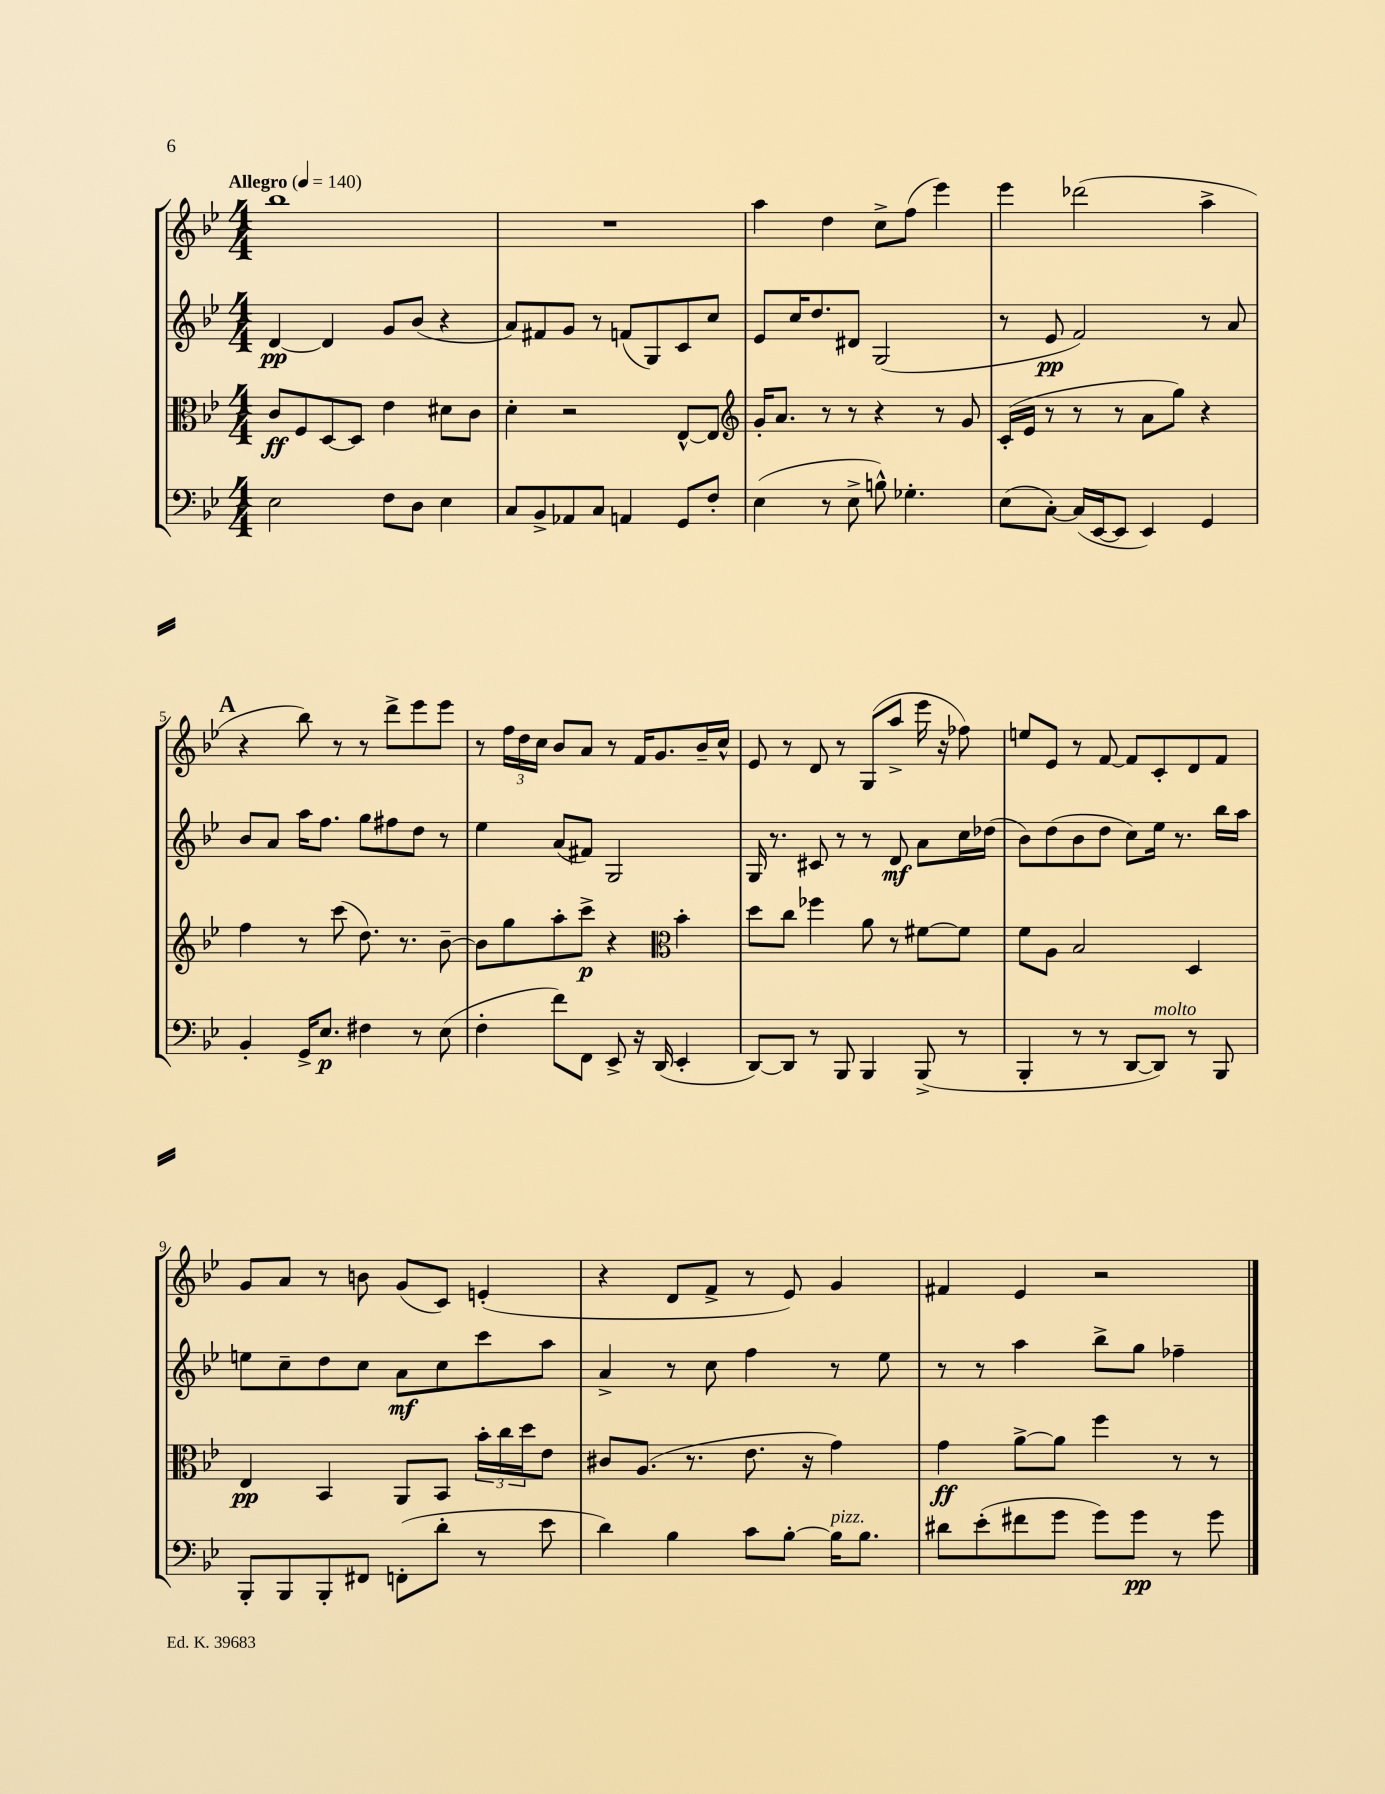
<<
\new StaffGroup <<
\new Staff = "s0" {
    \clef treble \key bes \major \numericTimeSignature \time 4/4 \tempo "Allegro" 4 = 140
    bes''1 |
    R1 |
    a''4 d''4 c''8-> f''8( ees'''4) |
    ees'''4 des'''2( a''4-> |
    \mark \markup { \bold "A" } r4 bes''8) r8 r8 d'''8-> ees'''8 ees'''8 |
    r8 \tuplet 3/2 { f''16 d''16 c''16 } bes'8 a'8 r8 f'16 g'8. bes'16-- c''16-^ |
    ees'8 r8 d'8 r8 g8( a''8-> ees'''16 r16 fes''8) |
    e''8 ees'8 r8 f'8~ f'8 c'8-. d'8 f'8 |
    g'8 a'8 r8 b'8 g'8( c'8) e'4-.( |
    r4 d'8 f'8-> r8 ees'8) g'4 |
    fis'4 ees'4 r2 \bar "|." |
}
\new Staff = "s1" {
    \clef treble \key bes \major \numericTimeSignature \time 4/4
    d'4~\pp d'4 g'8 bes'8( r4 |
    a'8) fis'8 g'8 r8 f'8( g8) c'8 c''8 |
    ees'8 c''16 d''8. dis'8 g2( |
    r8 ees'8\pp f'2) r8 a'8 |
    \mark \markup { \bold "A" } bes'8 a'8 a''16 f''8. g''8 fis''8 d''8 r8 |
    ees''4 a'8( fis'8) g2 |
    g16 r8. cis'8 r8 r8 d'8\mf a'8 c''16 des''16( |
    bes'8) d''8( bes'8 d''8 c''8) ees''16 r8. bes''16 a''16 |
    e''8 c''8-- d''8 c''8 a'8\mf c''8 c'''8 a''8 |
    a'4-> r8 c''8 f''4 r8 ees''8 |
    r8 r8 a''4 bes''8-> g''8 fes''4-- \bar "|." |
}
\new Staff = "s2" {
    \clef alto \key bes \major \numericTimeSignature \time 4/4
    c'8\ff f8 d8~ d8 ees'4 dis'8 c'8 |
    d'4-. r2 ees8~-^ ees8 |
    \clef treble g'16-. a'8. r8 r8 r4 r8 g'8 |
    c'16-.( ees'16 r8 r8 r8 a'8 g''8) r4 |
    \mark \markup { \bold "A" } f''4 r8 c'''8( d''8.) r8. bes'8~-- |
    bes'8 g''8 a''8-. c'''8->\p r4 \clef alto bes'4-. |
    d''8 c''8 fes''4 a'8 r8 fis'8~ fis'8 |
    f'8 a8 bes2 d4 |
    ees4\pp bes,4 a,8 bes,8 \tuplet 3/2 { bes'16-. c''16 d''16 } ees'8 |
    cis'8 a8.( r8. ees'8. r16 g'4) |
    g'4\ff a'8~-> a'8 f''4 r8 r8 \bar "|." |
}
\new Staff = "s3" {
    \clef bass \key bes \major \numericTimeSignature \time 4/4
    ees2 f8 d8 ees4 |
    c8 bes,8-> aes,8 c8 a,4 g,8 f8-. |
    ees4( r8 ees8-> b8-^) ges4.-. |
    ees8( c8~-.) c16( ees,16~ ees,8 ees,4) g,4 |
    \mark \markup { \bold "A" } bes,4-. g,16-> ees8.\p fis4 r8 ees8( |
    f4-. f'8) f,8 ees,8-> r16 d,16( ees,4-. |
    d,8~) d,8 r8 bes,,8 bes,,4 bes,,8->( r8 |
    bes,,4-. r8 r8 d,8~ d,8^\markup { \italic "molto" }) r8 bes,,8 |
    bes,,8-. bes,,8 bes,,8-. fis,8 f,8-.( d'8-. r8 ees'8 |
    d'4) bes4 c'8 bes8~-. bes16^\markup { \italic "pizz." } bes8. |
    dis'8 ees'8-.( fis'8 g'8 g'8) g'8\pp r8 g'8 \bar "|." |
}
>>
>>
